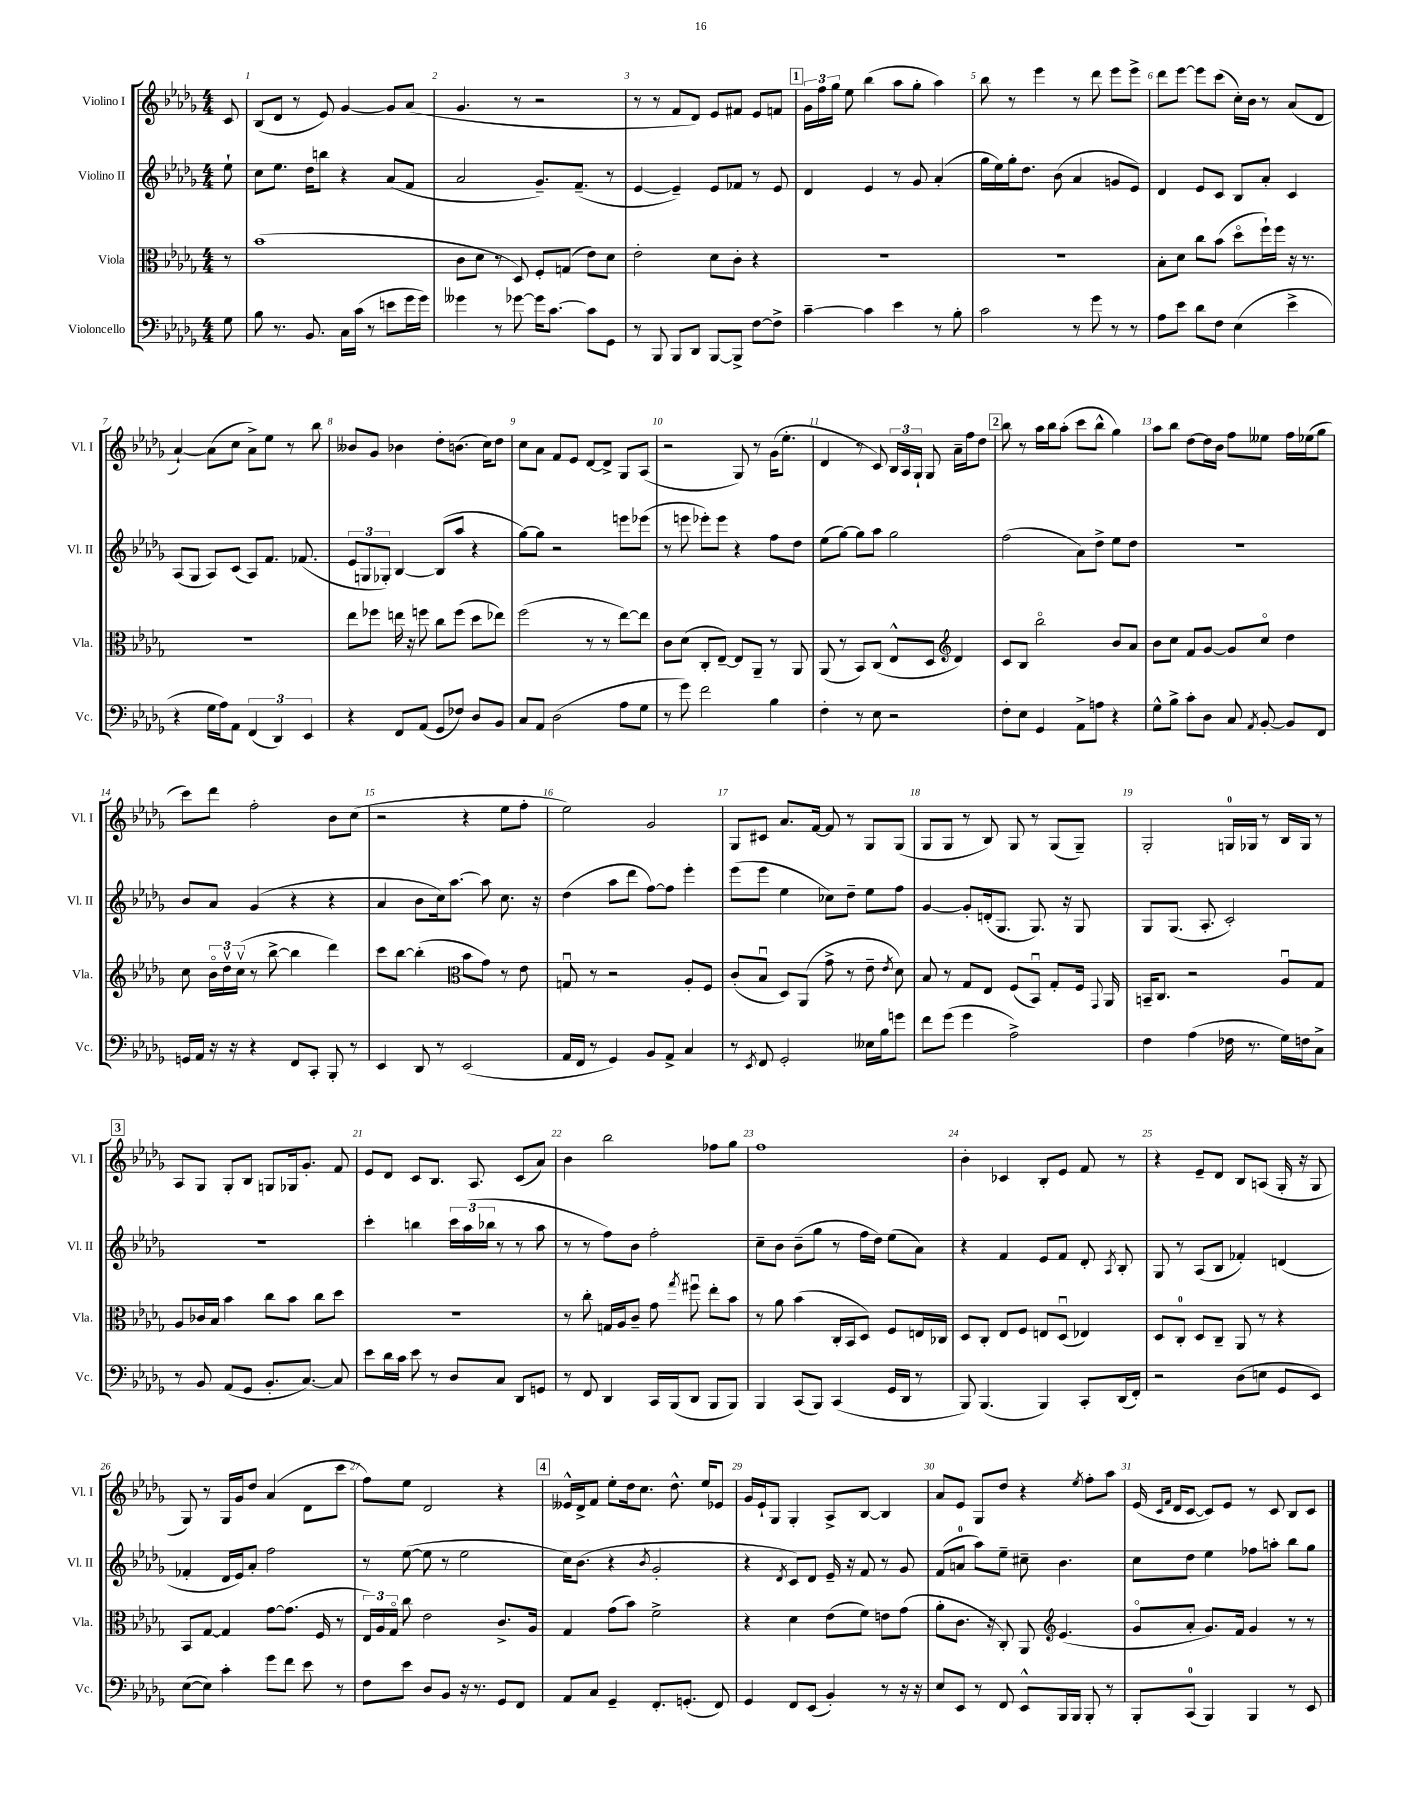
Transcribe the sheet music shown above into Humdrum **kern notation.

**kern	**kern	**kern	**kern
*staff4	*staff3	*staff2	*staff1
*clefF4	*clefC3	*clefG2	*clefG2
*k[b-e-a-d-g-]	*k[b-e-a-d-g-]	*k[b-e-a-d-g-]	*k[b-e-a-d-g-]
*M4/4	*M4/4	*M4/4	*M4/4
8G-	8r	8ee-`	8c
=	=	=	=
8B-	(1b-	8cc	(8B-
8.r	.	8.ee-	8d-
.	.	.	8r
8.BB-	.	16dd-	.
.	.	8bb	8e-)
16C	.	4r	[4g-
(16c	.	.	.
8r	.	.	.
8e	.	(8a-	8g-]
16g-	.	8f	(8a-
16g-)	.	.	.
=	=	=	=
4g--	8c	2a-	4.g-
.	8d-	.	.
8r	8r	.	.
[8g-	8D-)	.	8r
16g-]	8F'	8.g-~)	2r
[8.c	.	.	.
.	(8G	.	.
.	.	(8.f~	.
8c]	8e-)	.	.
8GG-	8d-	8r	.
=	=	=	=
8r	2e-'	[4e-	8r
8BBB-	.	.	8r
8BBB-	.	4e-~])	8f
8DD-	.	.	8d-)
[8BBB-	8d-	8e-	8e-
8BBB-^]	8c'	8f-	8f#
[8F	4r	8r	8e-
8F^]	.	8e-	8f
=	=	=	=
[4c~	1r	4d-	24g-
.	.	.	24ff
.	.	.	24gg-
.	.	.	8ee-
4c]	.	4e-	(4bb-
4e-	.	8r	8aa-
.	.	8g-	8gg-'
8r	.	(4a-'	4aa-)
8B-'	.	.	.
=	=	=	=
2c	1r	16gg-	8bb-
.	.	16ee-)	.
.	.	16gg-'	8r
.	.	8.dd-	.
.	.	.	4eee-
.	.	(8b-	.
8r	.	4a-	8r
8g-	.	.	8ddd-
8r	.	8g	8eee-
8r	.	8e-)	8eee-^
=	=	=	=
8A-	8B-'	4d-	8ddd-
8e-	8d-	.	[8eee-
8d-	8cc	8e-	8eee-]
8F	(8b-	8c	(8ccc
(4E-	8dd-o	8B-	16cc')
.	.	.	16b-
.	16ff`)	8a-'	8r
.	16ff	.	.
4e-^	16r	4c	(8a-
.	8.r	.	.
.	.	.	8d-
=	=	=	=
4r	1r	(8A-	[4a-`)
.	.	8G-	.
16G-	.	8A-)	(8a-]
16A-)	.	.	.
8AA-	.	(8c	8cc
(6FF	.	8A-)	8a-^)
.	.	8.f	8ee-
6DD-)	.	.	.
.	.	.	8r
.	.	(8.f-	.
6EE-	.	.	.
.	.	.	8bb-
=	=	=	=
4r	8ee-	12e-	8b--
.	.	12G	.
.	8ff-	.	8g-
.	.	12G-')	.
8FF	16ee	[4B-	4b-
.	16r	.	.
(8AA-	8ff	.	.
8GG-	8cc	(8B-]	8dd-'
8F-)	(8ff	8aa-	(8.b
8D-	8dd-	4r	.
.	.	.	16cc)
8BB-	8ee-)	.	8dd-
=	=	=	=
8C	(2ff	[8gg-)	8cc
8AA-	.	8gg-]	8a-
(2D-	.	2r	8f
.	.	.	8e-
.	8r	.	[8d-
.	8r	.	8d-^]
8A-	[8ee-)	8eee	8G-
8G-	8ee-]	(8eee-	(8A-
=	=	=	=
8r	8c	8r	2r
8g-)	(8d-	8eee	.
2f	8C'	8eee-')	.
.	[8E-~)	8eee-	.
.	8E-]	4r	8G-)
.	8AA-~	.	8r
4B-	8r	8ff	(16g-
.	.	.	8.ee-'
.	8AA-	8dd-	.
=	=	=	=
4F'	(8AA-	(8ee-	4d-
.	8r	[8gg-)	.
8r	8BB-)	8gg-]	8r
8E-	(8C	8aa-	8c)
2r	8E-^^	2gg-	24B-
.	.	.	24A-
.	.	.	24G-`
.	8D-	.	8G-
*	*clefG2	*	*
.	4d-)	.	16a-~
.	.	.	16ff
.	.	.	8dd-
=	=	=	=
8F'	8c	(2ff	8bb-
8E-	8B-	.	8r
4GG-	2bb-o	.	16aa-
.	.	.	16bb-
.	.	.	(8aa-'
8AA-^	.	8a-)	8ccc
8A	.	8dd-^	8bb-^^
4r	8b-	8ee-	4gg-)
.	8a-	8dd-	.
=	=	=	=
8G-^^	8b-	1r	8aa-
8B-^	8cc	.	8bb-
8c'	8f	.	[8dd-
8D-	[8g-	.	16dd-]
.	.	.	16b-
8C	8g-]	.	8ff
8qAA-	.	.	.
[8BB-'	8cco	.	8ee--
8BB-]	4dd-	.	16ff
.	.	.	(16ee-
8FF	.	.	8gg-
=	=	=	=
16GG	8cc	8b-	8ccc)
16AA-	.	.	.
16r	24b-o	8a-	8ddd-
.	24dd-v	.	.
16r	.	.	.
.	(24ccv	.	.
4r	8r	(4g-	2ff'
.	[8bb-^	.	.
8FF	4bb-]	4r	.
8CC'	.	.	.
8BBB-'	4ddd-)	4r	8b-
8r	.	.	(8cc
=	=	=	=
4EE-	8ccc	4a-	2r
.	[8bb-	.	.
8DD-	(4bb-']	8b-	.
8r	.	16cc)	.
.	.	[8.aa-	.
*	*clefC3	*	*
(2EE-	8b-	.	4r
.	8g-)	8aa-]	.
.	8r	8.cc	8ee-
.	8e-	.	8ff'
.	.	16r	.
=	=	=	=
16AA-	8Gu	(4dd-	2ee-)
16FF	.	.	.
8r	8r	.	.
4GG-)	2r	8aa-	.
.	.	8ddd-	.
8BB-	.	[8ff)	2g-
8AA-^	.	8ff]	.
4C	8A-'	4eee-'	.
.	8F	.	.
=	=	=	=
8r	(8c'	(8eee-	8G-
8qEE-	.	.	.
8FF	8B-u	8eee-	8c#
2GG-'	8D-)	4ee-	8.a-
.	(8AA-	.	.
.	.	.	[16f
.	8g-^	8cc-)	8f]
.	8r	8dd-~	8r
16E--	8e-~	8ee-	8G-
16B-	.	.	.
.	8qe-	.	.
8g	8d-)	8ff	(8G-
=	=	=	=
8f	8B-	[4g-	8G-
(8g-	8r	.	8G-
4g-	8G-	8g-']	8r
.	8E-	(16d'	8B-)
.	.	8.G-	.
2A-^)	(8F	.	8G-
.	8BB-u)	8.G-)	8r
.	8G-'	.	(8G-
.	.	16r	.
.	16F	8G-	8G-~)
.	8qqGG-	.	.
.	16AA-	.	.
=	=	=	=
4F	16BB~	8G-	2G-'
.	8.C	.	.
.	.	(8.G-	.
(4A-	2r	.	.
.	.	8.A-'	.
16F-	.	2c')	16G
8.r	.	.	16G-
.	.	.	8r
16G-)	8A-u	.	16B-
16F	.	.	16G-
8C^	8G-	.	8r
=	=	=	=
8r	8A-	1r	8A-
8BB-	16c-	.	8G-
.	16B-	.	.
(8AA-	4b-	.	8G-'
8GG-	.	.	8B-
8.BB-'	8cc	.	8G
.	8b-	.	16G-
[8.C)	.	.	8.g-'
.	8cc	.	.
8C]	8dd-	.	8f
=	=	=	=
8e-	1r	4ccc'	8e-
16d-	.	.	8d-
16c	.	.	.
8e-	.	4bb	8c
8r	.	.	8.B-
8D-	.	24ccc	.
.	.	(24aa-	.
.	.	.	8.A-
.	.	24bb-	.
8C	.	8r	.
8DD-	.	8r	(8c
8GG	.	8aa-	8a-)
=	=	=	=
8r	8r	8r	4b-
8FF	8cc'	8r	.
4DD-	16G	8ff)	2bb-
.	16A-	.	.
.	8c~	8b-	.
16CC	8g-	2ff'	.
(16BBB-	.	.	.
.	8qgg-	.	.
8DD-	8ff#u	.	.
8BBB-	8ee-'	.	8ff-
8BBB-)	8b-	.	8gg-
=	=	=	=
4BBB-	8r	8cc~	1ff
.	8a-	8b-	.
(8CC	(4b-	(8b-~	.
8BBB-)	.	8gg-	.
(4CC	16C'	8r	.
.	16BB-	.	.
.	8D-)	16ff	.
.	.	16dd-)	.
16GG-	8F	(8ee-	.
16DD-	.	.	.
8r	16E	8a-)	.
.	16C-	.	.
=	=	=	=
8BBB-)	8D-	4r	4b-'
(4.BBB-	8C'	.	.
.	8E-	4f	4c-
.	8F	.	.
4BBB-)	8E	8e-	8B-'
.	(8D-u	8f	8e-
8CC'	4E-)	8d-'	8f
.	.	8qA-	.
(16DD-	.	8B-'	8r
16FF')	.	.	.
=	=	=	=
2r	8D-	8G-	4r
.	8C'	8r	.
.	8D-	(8A-	8e-~
.	8C~	8B-	8d-
(8D-	8AA-	4f-')	8B-
8E	8r	.	(8A
8GG-	4r	(4d	16G-'
.	.	.	16r
8EE-)	.	.	8G-
=	=	=	=
([8E-	8BB-	4f-'	8G-)
8E-])	[8G-	.	8r
4c'	4G-]	16d-	16G-
.	.	16e-)	16g-
.	.	8a-'	8dd-
8g-	[8g-	2ff	(4a-
8f	(8.g-]	.	.
8e-	.	.	8d-
.	16F	.	.
8r	8r	.	8ccc
=	=	=	=
8F	24E-)	8r	8ff)
.	24A-	.	.
.	24G-o	.	.
8e-	8cc	([8ee-	8ee-
8D-	2e-	8ee-]	2d-
8BB-	.	8r	.
16r	.	2ee-	.
8.r	.	.	.
8GG-	8.c^	.	4r
8FF	.	.	.
.	16A-	.	.
=	=	=	=
8AA-	4G-	16cc)	16e--^^
.	.	(8.b-	16d-^
8C	.	.	8f
4GG-~	(8g-	4r	8ee-'
.	8b-)	.	16dd-
.	.	.	8.cc
.	.	8qb-	.
8.FF'	2f^	2g-'	.
.	.	.	8.dd-^^
(8.GG'	.	.	.
.	.	.	16ee-
8FF)	.	.	8e-
=	=	=	=
4GG-	4r	4r	16g-
.	.	.	16e-`
.	.	.	8G-
.	.	8qd-	.
8FF	4d-	8c)	4G-'
(8EE-	.	8d-	.
4BB-')	(8e-	16e-~	8A-^
.	.	16r	.
.	8f)	8f	[8B-
8r	8e	8r	4B-]
16r	(8g-	8g-	.
16r	.	.	.
=	=	=	=
8E-	8a-'	(8f	8a-
8EE-	8.c	8a	8e-
8r	.	8aa-)	8G-
.	16r	.	.
8FF	8C')	8ee-~	8dd-
8EE-^^	8AA-	8cc#~	4r
*	*clefG2	*	*
16BBB-	(4.e-	4.b-	.
16BBB-	.	.	.
.	.	.	8qee-
8BBB-'	.	.	8ff'
8r	.	.	8aa-
=	=	=	=
8BBB-'	8g-o	8cc	(16e-
.	.	.	16qqc
.	.	.	16qqf
.	.	.	16d-
(8CC	8a-'	8dd-	[8c
4BBB-)	8.g-)	4ee-	8c])
.	.	.	8e-
.	16f	.	.
4BBB-	4g-	8ff-	8r
.	.	8aa'	8c
8r	8r	8bb-	8B-
8EE-	8r	8gg-	8c
==	==	==	==
*-	*-	*-	*-
